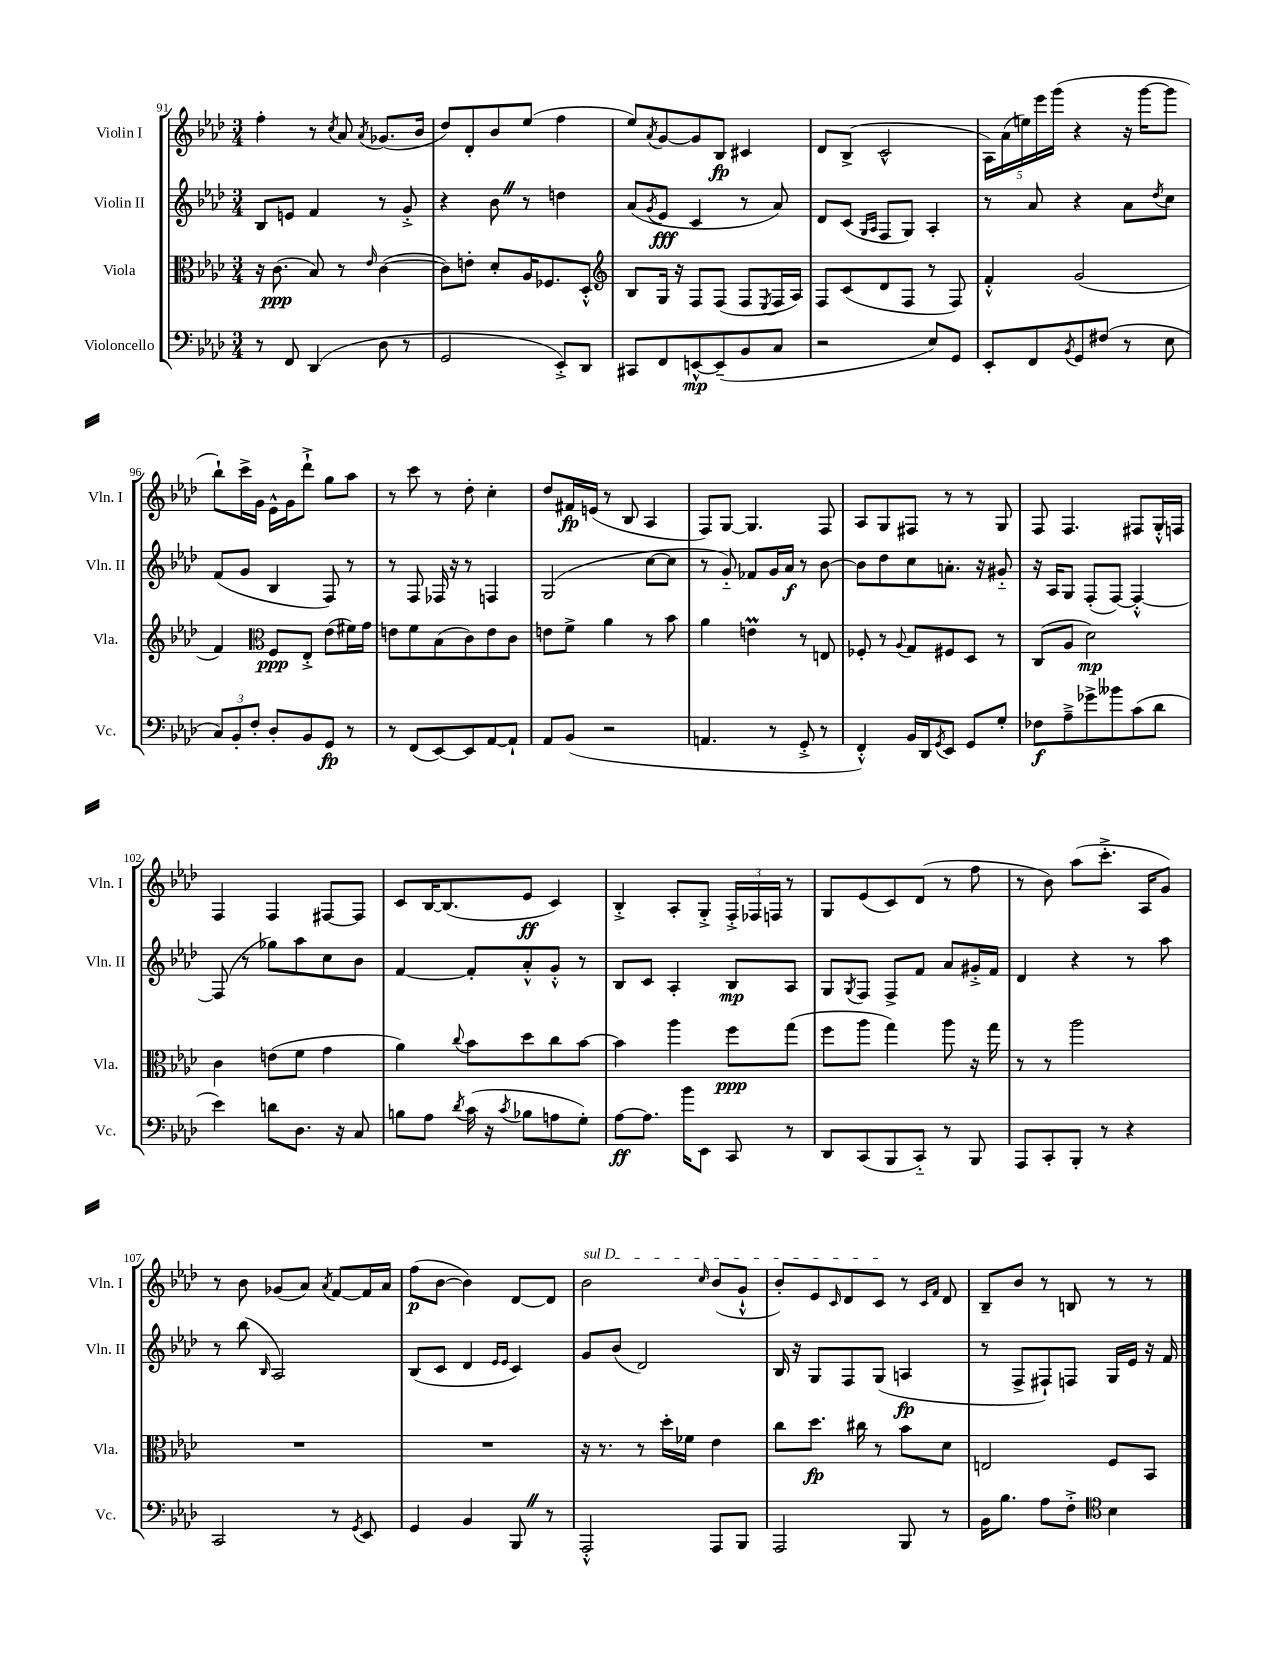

**kern	**kern	**kern	**kern
*staff4	*staff3	*staff2	*staff1
*clefF4	*clefC3	*clefG2	*clefG2
*k[b-e-a-d-]	*k[b-e-a-d-]	*k[b-e-a-d-]	*k[b-e-a-d-]
*M3/4	*M3/4	*M3/4	*M3/4
8r	16r	8B-	4ff'
.	(8.c	.	.
8FF	.	8e	.
(4DD-	8B-)	4f	8r
.	.	.	8qcc
.	8r	.	8a-
.	16qqe-	.	8qa-
8D-	([4c	8r	(8.g-
8r	.	8g'^	.
.	.	.	16b-
=	=	=	=
2GG	8c])	4r	8dd-)
.	8e'	.	8d-'
.	8d-'	8b-	8b-
.	16A-	8r	(8ee-
.	8.F-	.	.
8EE-'^)	.	4dd	4ff
8DD-	8D-'^^	.	.
=	=	=	=
*	*clefG2	*	*
8CC#	8B-	(8a-	8ee-)
.	.	8qg	8qa-
8FF	16G	8e-	[8g
.	16r	.	.
[8EE^^	8F	4c	8g]
(8EE~]	(8F	.	8B-
8BB-	8F	8r	4c#
.	8qE-	.	.
8C	16F	8a-)	.
.	16A-)	.	.
=	=	=	=
2r	8F	8d-	8d-
.	(8c	(8c	(8B-^
.	.	16qqG	.
.	.	16qqA-	.
.	8d-	8F	2c^^
.	8F	8G)	.
8E-)	8r	4A-'	.
8GG	8F)	.	.
=	=	=	=
8EE-'	4f'^^	8r	20A-)
.	.	.	(20a-
.	.	.	20ee)
8FF	.	8a-	.
.	.	.	20eee-
.	.	.	(20ggg
8qBB-	.	.	.
8GG	(2g	4r	4r
(8F#	.	.	.
8r	.	8a-	16r
.	.	.	[16ggg
.	.	8qdd-	.
8E-	.	8cc	8ggg]
=	=	=	=
12C)	4f)	(8f	8bb-`)
12BB-'	.	.	.
.	.	8g	16ccc^
12F'	.	.	.
.	.	.	16g
*	*clefC3	*	*
8D-'	8F	4B-	16e-^^
.	.	.	16g
8BB-	8E-'^	.	8ddd-`^
8GG	(8e-	8F)	8gg
8r	16f#)	8r	8aa-
.	16g	.	.
=	=	=	=
8r	8e	8r	8r
(8FF	8f	8F	8ccc
[8EE-)	(8B-	16F-	8r
.	.	16r	.
8EE-]	8c)	8r	8dd-'
[8AA-	8e	4F	4cc'
8AA-`]	8c	.	.
=	=	=	=
8AA-	8e	(2G	8dd-
(8BB-	8f^	.	16f#
.	.	.	(16e
2r	4a-	.	8r
.	.	.	8B-
.	8r	[8cc	4A-
.	8b-	8cc]	.
=	=	=	=
4.AA	4a-	8r	8F)
.	.	8g'~)	[8G
.	4e	8f-	4.G]
8r	.	16g	.
.	.	16a-	.
8GG'^	8r	8r	.
8r	8E	[8b-	8F
=	=	=	=
4FF'^^)	8F-'	8b-]	8A-
.	8r	8dd-	8G
.	8qqA-	.	.
16BB-	8G	8cc	8F#
16DD-	.	.	.
8qGG	.	.	.
8EE-	8F#	8.a'	8r
8GG	8D-	.	8r
.	.	16r	.
8G'	8r	8g#'~	8G
=	=	=	=
8F-	(8C	16r	8F
.	.	16A-	.
8A-~^	8A-	8G	4.F
8g-^	2d-)	(8F'	.
8b--	.	[8F)	.
(8c	.	4F'^^_	8F#
8d-	.	.	16G'^^
.	.	.	16F
=	=	=	=
4e-)	4c	(8F]	4F
.	.	8r	.
8d	(8e	8gg-)	4F
8.D-	8f	8aa-	.
.	4g	8cc	[8F#
16r	.	.	.
8C	.	8b-	8F#]
=	=	=	=
8B	4a-)	[4f	8c
8A-	.	.	[16B-
.	.	.	(8.B-]
8qd-	8qqcc	.	.
(16c	8b-	8f']	.
16r	.	.	.
8qc	.	.	.
8B-	8dd-	8a-'^^	8e-
8A	8cc	8g'^^	4c)
8G')	[8b-	8r	.
=	=	=	=
[8A-	4b-]	8B-	4B-'^
8.A-]	.	8c	.
.	4aa-	4A-'	8A-'
16b-	.	.	.
8EE-	.	.	8G'^
8CC	8ff	8B-	24F'^
.	.	.	24F-
.	.	.	24F
8r	(8gg	8A-	8r
=	=	=	=
8DD-	8ff	8G	8G
.	.	8qG	.
(8CC	8aa-	8F	(8e-
8BBB-	4gg)	8F^	8c)
8CC'~)	.	8f	(8d-
8r	8aa-	8a-	8r
8BBB-	16r	16g#'^	8ff
.	16gg	16f	.
=	=	=	=
8AAA-	8r	4d-	8r
8CC'	8r	.	8b-)
8BBB-'	2aa-	4r	(8aa-
8r	.	.	8.ccc'^
4r	.	8r	.
.	.	.	16A-
.	.	8aa-	8g)
=	=	=	=
2CC	2.r	8r	8r
.	.	(8bb-	8b-
.	.	16qqB-	.
.	.	2A-)	(8g-
.	.	.	8a-)
.	.	.	8qa-
8r	.	.	[8f
8qGG	.	.	.
8EE-	.	.	16f]
.	.	.	16a-
=	=	=	=
4GG	2.r	(8B-	(8ff
.	.	8c	[8b-
4BB-	.	4d-	4b-])
.	.	16qqe-	.
.	.	16qqe-	.
8BBB-	.	4c)	[8d-
8r	.	.	8d-]
=	=	=	=
2AAA-'^^	16r	8g	2b-
.	8.r	.	.
.	.	(8b-	.
.	8r	2d-)	.
.	16dd-'	.	.
.	16f-	.	.
.	.	.	16qqcc
8AAA-	4e-	.	(8b-
8BBB-	.	.	8g`^^
=	=	=	=
2AAA-	8cc	16B-	8b-')
.	.	16r	.
.	8.dd-	8G	8e-
.	.	.	16qqc
.	.	8F	8d-
.	16cc#	.	.
.	8r	(8G	8c
8BBB-	8b-	4A	8r
.	.	.	16qqc
.	.	.	16qqf
8r	8d-	.	8d-
=	=	=	=
16BB-	2E	8r	8B-~
8.B-	.	.	.
.	.	8F^	8b-
8A-	.	8F#`)	8r
8F'^	.	8F	8B
*clefC4	*	*	*
4B-	8F	16G	8r
.	.	16e-	.
.	8BB-	16r	8r
.	.	16f	.
==	==	==	==
*-	*-	*-	*-
